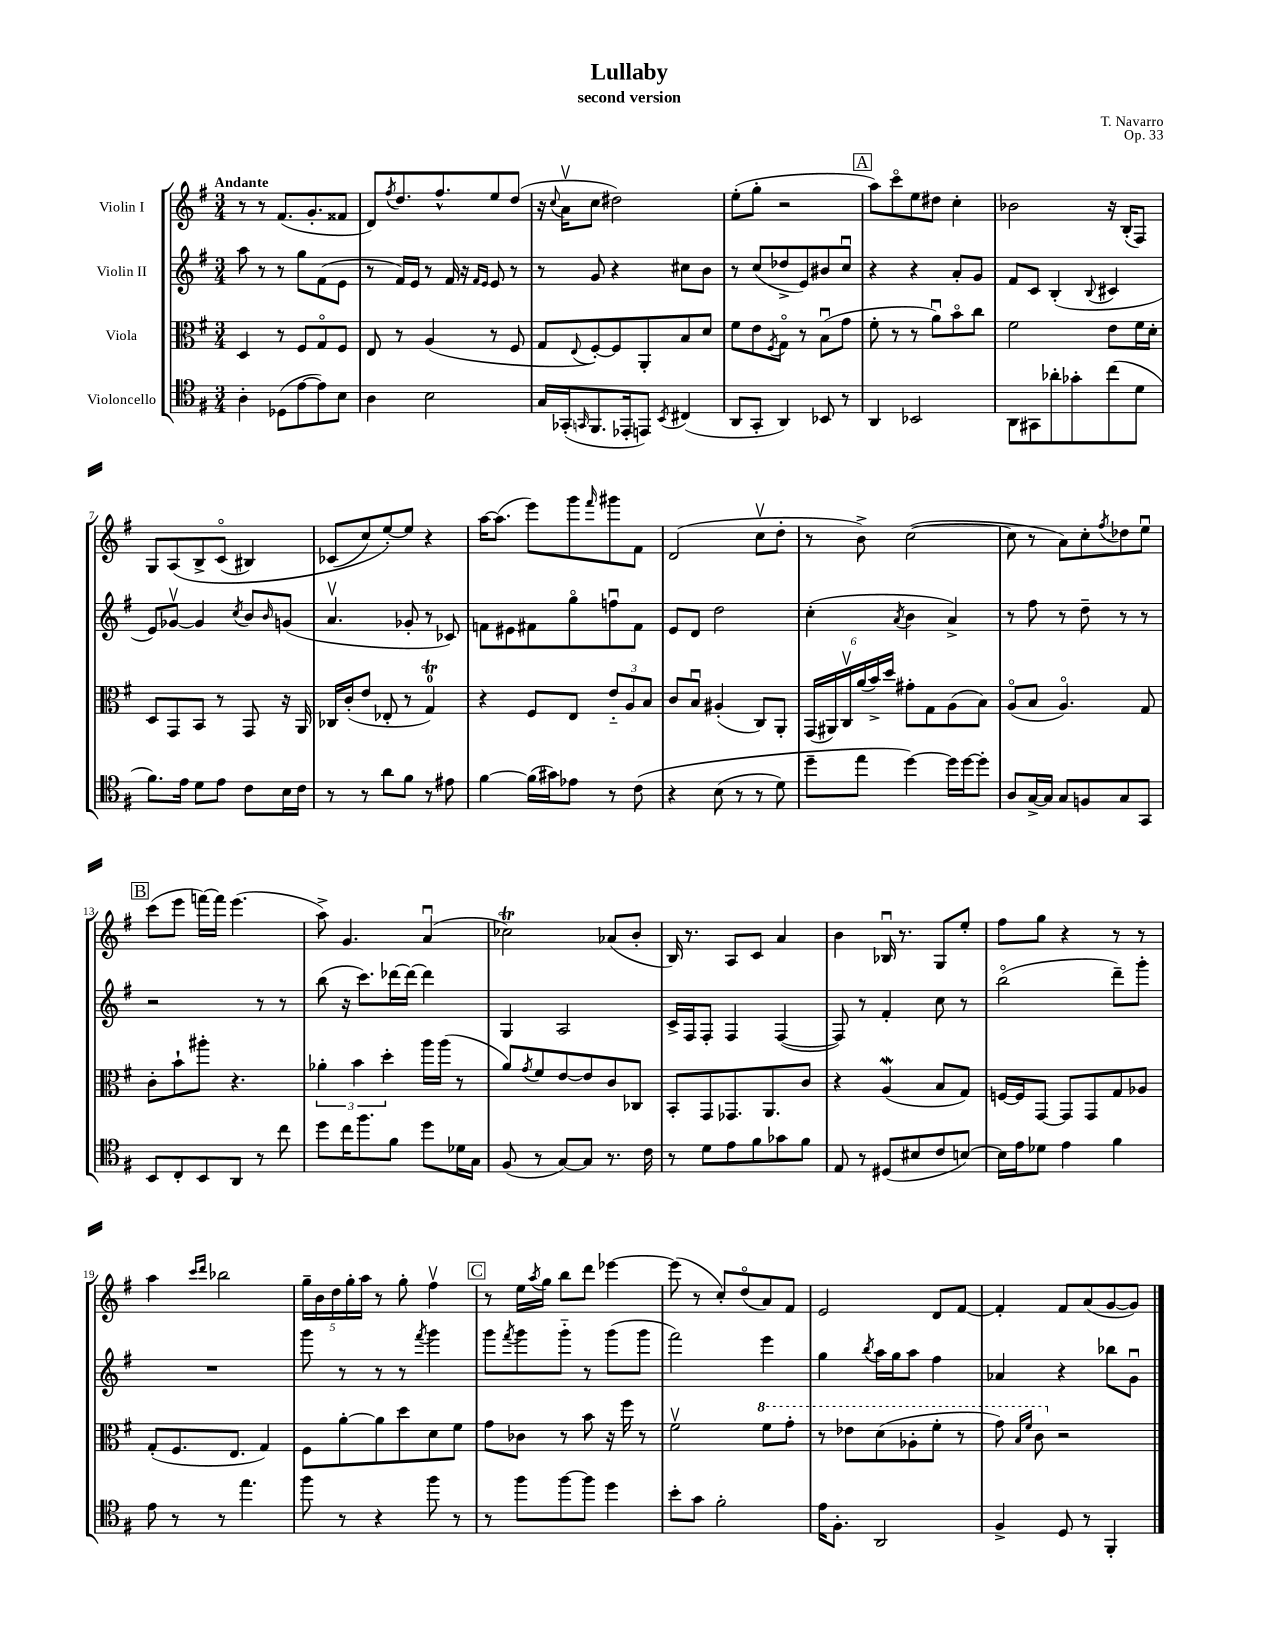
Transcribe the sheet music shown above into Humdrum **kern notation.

**kern	**kern	**kern	**kern
*staff4	*staff3	*staff2	*staff1
*clefC4	*clefC3	*clefG2	*clefG2
*k[f#]	*k[f#]	*k[f#]	*k[f#]
*M3/4	*M3/4	*M3/4	*M3/4
4A'	4D	8aa	8r
.	.	8r	8r
(8D-	8r	8r	(8.f#
[8e	8F#	8gg	.
.	.	.	8.g'
8e])	8Go	(8f#	.
8B	8F#	8e	8f##
=	=	=	=
4A	8E	8r	8d)
.	.	.	8qff#
.	8r	16f#)	8.dd
.	.	16e	.
2B	(4A	8r	.
.	.	.	8.ff#^^
.	.	16f#	.
.	.	16r	.
.	.	16qqf#	.
.	.	16qqe	.
.	8r	8e	8ee
.	8F#	8r	(8dd
=	=	=	=
16G	8G	8r	16r
.	.	.	8qqcc
(16GG-'	.	.	16av
16qqGG	8qqE	.	.
8.FF#	[8F#')	8g	8cc
.	8F#]	4r	2dd#)
16EE-'	.	.	.
8EE)	8AA'	.	.
8qBB	.	.	.
(4C#	8B	8cc#	.
.	8d	8b	.
=	=	=	=
8AA	8f#	8r	(8ee'
8GG'	8e	(8cc	8gg'
.	8qF#	.	.
4AA)	8Go	8dd-^	2r
.	8r	8e)	.
8BB-	(8Bu	8b#	.
8r	8g	8ccu	.
=	=	=	=
4AA	8f#'	4r	8aa)
.	8r	.	8ccco
2BB-	8r	4r	8ee
.	8au)	.	8dd#
.	8bo	8a'	4cc'
.	8cc	8g	.
=	=	=	=
8AA	2f#	8f#	2b-
8GG#	.	8c	.
8a-'	.	(4B'	.
8g-'	.	.	.
.	.	8qqB	.
(8cc	8e	4c#	16r
.	.	.	(16B'
8d	16f#	.	8F#)
.	16d'	.	.
=	=	=	=
8.f#)	8D	8e)	8G
.	8GG	[8g-v	&(8A
16e	.	.	.
8d	8BB	4g-]	8B^
8e	8r	.	(8co
.	.	8qcc	.
8c	8GG	8b	4B#)
.	.	16qqb	.
16B	16r	(8g	.
16c	16AA	.	.
=	=	=	=
8r	16C-	4.av	(8c-
.	(16c'	.	.
8r	8e	.	8cc)
8a	8E-'	.	[8ee'&)
8f#	8r	8g-'	8ee]
8r	4G)	8r	4r
8e#	.	8c-)	.
=	=	=	=
[4f#	4r	8f	[16aa
.	.	.	(8.aa]
.	.	8e#	.
(16f#]	8F#	8f#	8eee)
16g#)	.	.	.
8e-	8E	8ggo	8ggg
.	.	.	16qqfff#
8r	12e'~	8ffu	8ggg#
.	12A	.	.
&(8c	.	8f#	8f#
.	12B	.	.
=	=	=	=
4r	8c	8e	(2d
.	8Bu	8d	.
(8B	(4A#'	2dd	.
8r	.	.	.
8r	8C)	.	8ccv
8d)	8AA'	.	8dd'
=	=	=	=
8dd~	(24GG	(4cc'	8r
.	24AA#)	.	.
.	24Cv	.	.
8ee	(24a	.	8b^)
.	24b^)	.	.
.	24dd	.	.
.	.	8qa	.
[4dd&)	8g#'	4b	([2cc
.	8G	.	.
16dd]	(8A	4a^)	.
[16dd	.	.	.
8dd']	8B)	.	.
=	=	=	=
8A	(8Ao	8r	8cc]
[16G^	8B	8ff#	8r
16G]	.	.	.
8G	4.Ao)	8r	8a)
8F	.	8dd~	8cc'
.	.	.	8qff#
8G	.	8r	8dd-
8GG	8G	8r	8eeu
=	=	=	=
8BB	8c'	2r	(8ccc
8C'	8b`	.	8eee
8BB	8aa#'	.	[16fff)
.	.	.	16fff]
8AA	4.r	.	(4.eee
8r	.	8r	.
8cc	.	8r	.
=	=	=	=
8dd	6a-'	(8bb	8aa^)
16cc	.	16r	4.g
.	6b	.	.
8.ff#	.	8.ccc)	.
.	6dd'	.	.
8f#	.	[16ddd-	.
.	.	16ddd-_	.
8dd	16aa	4ddd-]	(4au
.	(16aa	.	.
16d-	8r	.	.
16G	.	.	.
=	=	=	=
(8F#	8a)	4G	2cc-)
.	8qg	.	.
8r	8f#	.	.
[8G)	[8e	2A	.
8G]	8e]	.	.
8.r	8c	.	(8a-
.	8C-	.	8b'
16c	.	.	.
=	=	=	=
8r	8BB'	16c^	16B)
.	.	16F#	8.r
8d	8GG	8F#'	.
8e	8.GG-	4F#	8A
8f#	.	.	8c
.	8.AA	.	.
8g-	.	([4F#	4a
8f#	8c	.	.
=	=	=	=
8E	4r	8F#])	4b
8r	.	8r	.
(8D#	(4A	4f#'	16B-u
.	.	.	8.r
8B#	.	.	.
8c	8B	8cc	8G
[8B)	8G)	8r	8ee'
=	=	=	=
16B]	[16F	(2bbo	8ff#
16e	16F]	.	.
8d-	[8GG	.	8gg
4e	8GG]	.	4r
.	8GG	.	.
4f#	8G	8ddd~)	8r
.	8A-	8ggg'	8r
=	=	=	=
8e	(8G'	2.r	4aa
8r	8.F#	.	.
.	.	.	16qqccc
.	.	.	16qqddd
8r	.	.	2bb-
.	8.E	.	.
4.ee	.	.	.
.	4G)	.	.
=	=	=	=
8ff#	8F#	8ggg	20gg~
.	.	.	20b
.	.	.	20dd
8r	[8a'	8r	.
.	.	.	20gg'
.	.	.	20aa
4r	8a]	8r	8r
.	8dd	8r	8gg'
.	.	8qfff#	.
8ff#	8d	4ggg	4ff#v
8r	8f#	.	.
=	=	=	=
8r	8g	8ggg	8r
.	.	8qfff#	.
8ff#	8c-	8ggg	16ee
.	.	.	8qaa
.	.	.	16gg
[8ff#	8r	8ggg'~	8bb
8ff#]	8b	8r	8ddd
4dd	16r	(8ggg	[4eee-
.	16ff#	.	.
.	8r	8ggg	.
=	=	=	=
8b'	2f#v	2fff#)	(8eee-]
8g	.	.	8r
2f#'	.	.	8cc')
.	.	.	(8ddo
.	8ff#	4eee	8a)
.	8gg'	.	8f#
=	=	=	=
16e	8r	4gg	2e
8.F#'	.	.	.
.	8ee-	.	.
.	.	8qbb	.
2AA	(8dd	16aa	.
.	.	16gg	.
.	8a-'	8aa	.
.	8ff#'	4ff#	8d
.	8r	.	[8f#
=	=	=	=
4F#^	8gg)	4a-	4f#']
.	16qqb	.	.
.	16qqff#	.	.
.	8cc	.	.
8D	2r	4r	8f#
8r	.	.	(8a
4FF#'	.	8bb-	[8g
.	.	8gu	8g])
==	==	==	==
*-	*-	*-	*-
